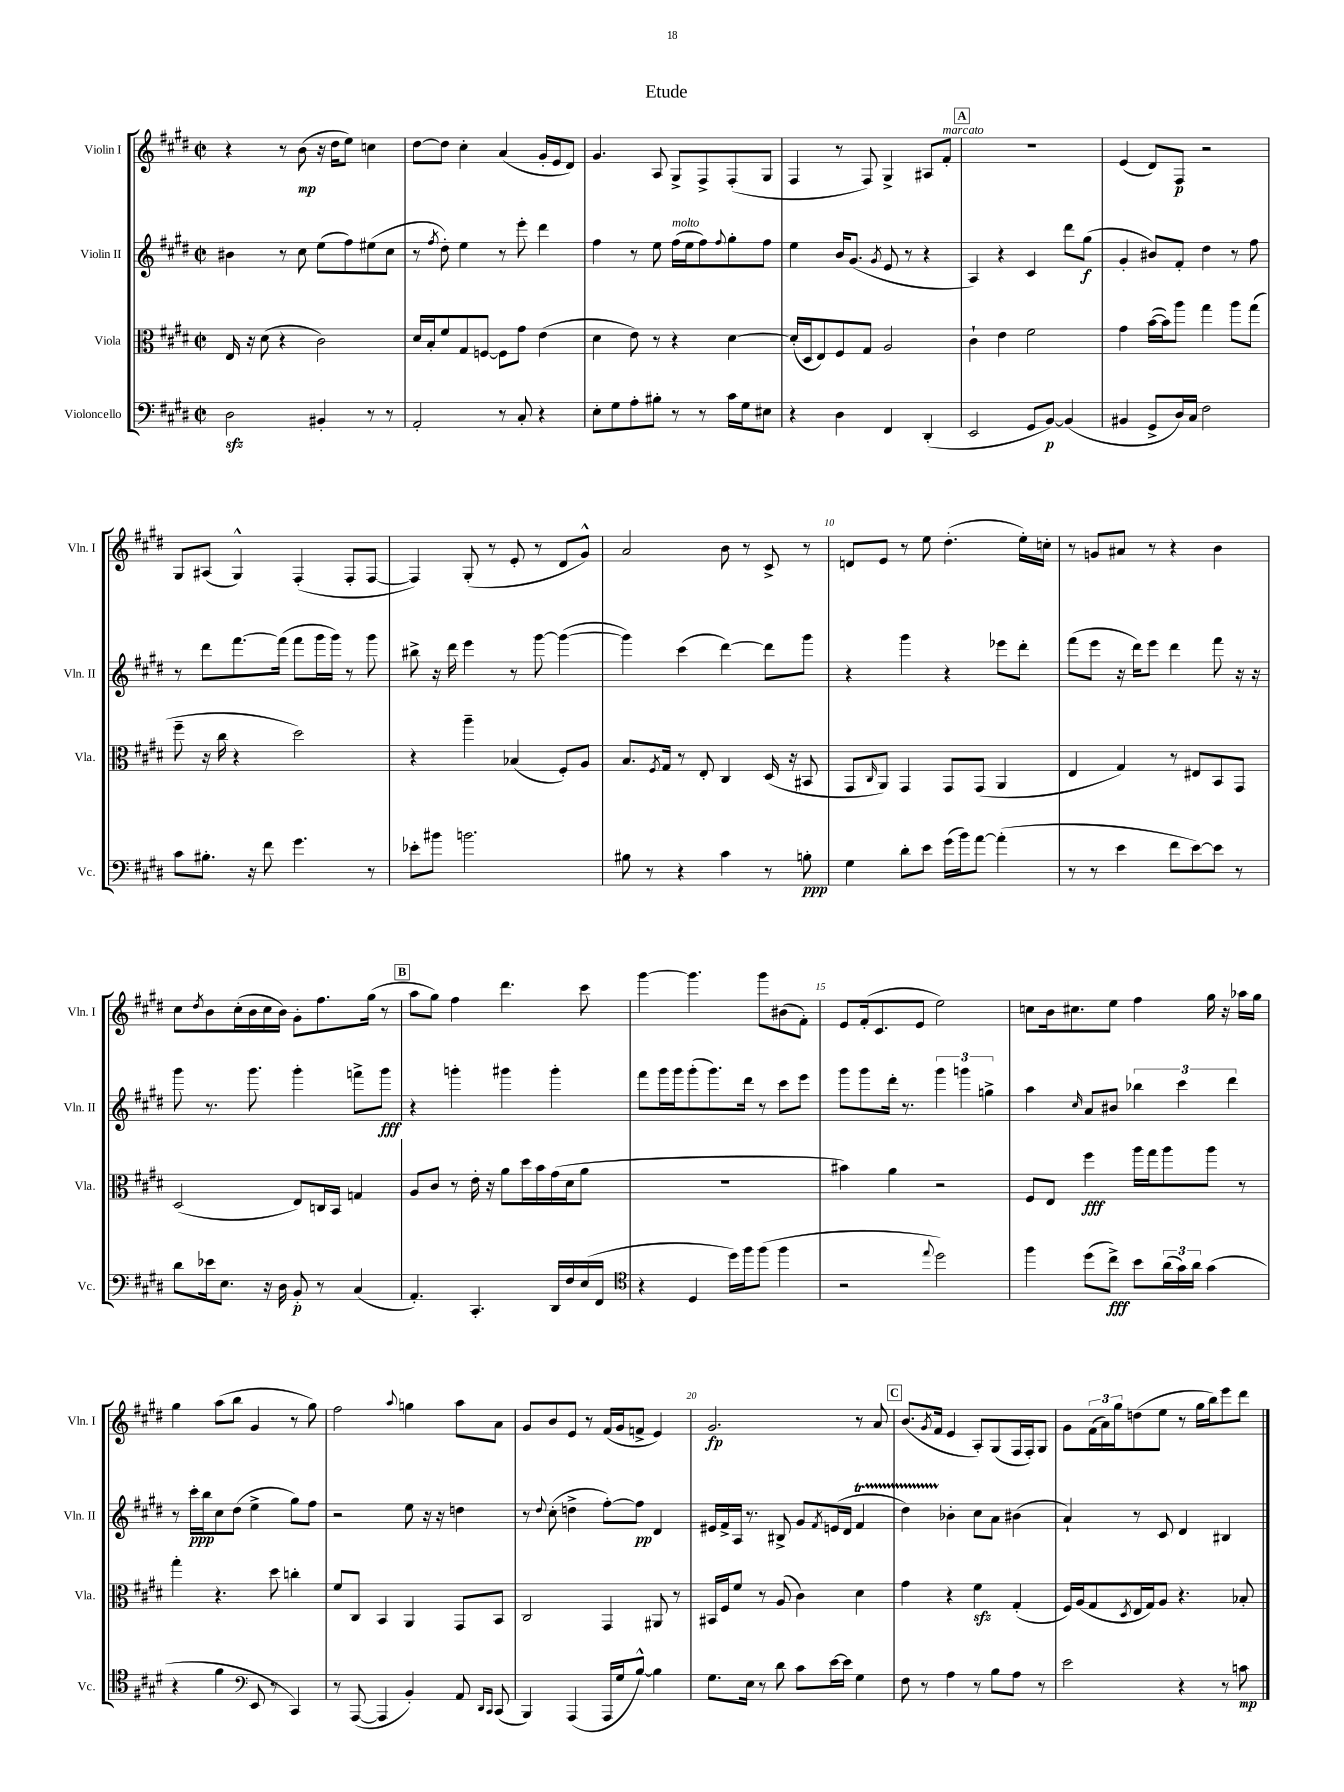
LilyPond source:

\header { title = "Etude" }
<<
\new StaffGroup <<
\new Staff = "s0" \with { instrumentName = "Violin I" shortInstrumentName = "Vln. I" } {
    \clef treble \key e \major \defaultTimeSignature \time 2/2
    r4 r8 b'8\mp( r16 dis''16 e''8) c''4 |
    dis''8~ dis''8 cis''4-. a'4( gis'16-. e'16 dis'8) |
    gis'4. a8 gis8-> fis8-> fis8-.( gis8 |
    fis4 r8 fis8) gis4-> ais8 fis'8-.^\markup { \italic "marcato" } |
    \mark \markup { \box "A" } R1 |
    e'4( dis'8) fis8\p r2 |
    gis8 ais8( gis4-^) fis4-.( fis8-. fis8~ |
    fis4) gis8-.( r8 e'8-. r8 dis'8 gis'8-^) |
    a'2 b'8 r8 cis'8-> r8 |
    d'8 e'8 r8 e''8 dis''4.-.( e''16-.) c''16-. |
    r8 g'8 ais'8 r8 r4 b'4 |
    cis''8 \acciaccatura { dis''8 } b'8 cis''16-.( b'16 cis''16 b'16) gis'8-. fis''8. gis''16( r8 |
    \mark \markup { \box "B" } a''8 gis''8) fis''4 dis'''4. cis'''8 |
    gis'''4~ gis'''4. gis'''8 bis'8( fis'8-.) |
    e'8 fis'16-.( cis'8. e'8 e''2) |
    c''8 b'16 cis''8. e''8 fis''4 gis''16 r16 aes''16 gis''16 |
    gis''4 a''8( b''8 gis'4 r8 gis''8) |
    fis''2 \appoggiatura { a''8 } g''4 a''8 a'8 |
    gis'8 b'8 e'8 r8 fis'16( gis'16 f'8-> e'4) |
    gis'2.\fp r8 a'8 |
    \mark \markup { \box "C" } b'8.( \acciaccatura { gis'8 } fis'16 e'4 a8-.) gis8( fis16 fis16-.) gis8 |
    gis'8 \tuplet 3/2 { fis'16( a'16) gis''16 } d''8( e''8 r8 gis''16 b''16) e'''8 dis'''8 \bar "|." |
}
\new Staff = "s1" \with { instrumentName = "Violin II" shortInstrumentName = "Vln. II" } {
    \clef treble \key e \major \defaultTimeSignature \time 2/2
    bis'4 r8 cis''8 e''8( fis''8) eis''8( cis''8 |
    r8 \acciaccatura { fis''8 } dis''8-.) e''4 r8 e'''8-. dis'''4 |
    fis''4 r8 e''8 fis''16^\markup { \italic "molto" }( e''16 fis''8) \appoggiatura { fis''8 } gis''8-. fis''8 |
    e''4 b'16 gis'8.( \acciaccatura { gis'8 } e'8 r8 r4 |
    \mark \markup { \box "A" } a4) r4 cis'4 dis'''8 gis''8\f( |
    gis'4-. bis'8) fis'8-. dis''4 r8 fis''8 |
    r8 dis'''8 fis'''8.~ fis'''16( fis'''8 gis'''16 gis'''16) r8 gis'''8 |
    bis''8-> r16 dis'''16 e'''4 r8 gis'''8~ gis'''4~( |
    gis'''4) cis'''4( dis'''4~) dis'''8 gis'''8 |
    r4 gis'''4 r4 ees'''8 dis'''8-. |
    fis'''8( e'''8 r16 dis'''16) e'''8 dis'''4 fis'''8 r16 r16 |
    gis'''8 r8. gis'''8. gis'''4-. f'''8-> gis'''8\fff |
    \mark \markup { \box "B" } r4 g'''4-. gis'''4 gis'''4-. |
    fis'''8 gis'''16 gis'''16 gis'''8-.( gis'''8.) dis'''16 r8 cis'''8 e'''8 |
    gis'''8 gis'''8 dis'''16-. r8. \tuplet 3/2 { gis'''4 g'''4 g''4-> } |
    a''4 \grace { cis''16 } a'8 bis'8 \tuplet 3/2 { bes''4 cis'''4 dis'''4 } |
    r8 cis'''16-.\ppp b''16 cis''8 dis''8( e''4-> gis''8) fis''8 |
    r2 e''8 r16 r16 d''4 |
    r8 \appoggiatura { dis''8 } cis''8-.( d''4-> fis''8~-.) fis''8\pp dis'4 |
    eis'16 fis'16-> a16 r8. bis8-> gis'8 \acciaccatura { fis'8 } e'16( dis'16 fis'4\startTrillSpan |
    \mark \markup { \box "C" } dis''4) bes'4-.\stopTrillSpan cis''8 a'8 bis'4( |
    a'4-!) r8 cis'8 dis'4 bis4 \bar "|." |
}
\new Staff = "s2" \with { instrumentName = "Viola" shortInstrumentName = "Vla." } {
    \clef alto \key e \major \defaultTimeSignature \time 2/2
    e16 r16 dis'8( r4 cis'2) |
    dis'16 b16-. fis'8 gis8 f8~ f8 gis'8 e'4( |
    dis'4 e'8) r8 r4 dis'4~ |
    dis'16-.( dis16 e8) fis8 gis8 a2 |
    \mark \markup { \box "A" } cis'4-! e'4 fis'2 |
    gis'4 b'16~( b'16) a''8 gis''4 a''8 gis''8( |
    fis''8-- r16 cis''16 r4 dis''2) |
    r4 a''4-- bes4( fis8-.) a8 |
    b8. \acciaccatura { fis8 } gis16 r8 e8-. cis4 dis16( r16 bis,8 |
    gis,8 \grace { cis16 } a,8) gis,4 gis,8 gis,8( a,4 |
    e4 gis4) r8 eis8 b,8 gis,8 |
    dis2( e8) c16 b,16 g4 |
    \mark \markup { \box "B" } a8 cis'8 r8 e'16-. r16 a'8 dis''16 b'16 gis'16( dis'16 a'8 |
    R1 |
    bis'4) a'4 r2 |
    fis8 e8 fis''4\fff a''16 gis''16 a''8 a''8 r8 |
    gis''4-. r4. dis''8 c''4-. |
    fis'8 cis8 b,4 a,4 gis,8 b,8 |
    cis2 gis,4 ais,8 r8 |
    bis,16 fis16 fis'8 r8 a8( cis'4) dis'4 |
    \mark \markup { \box "C" } gis'4 r4 fis'4\sfz gis4-.( |
    fis16) a16( gis8 \acciaccatura { dis8 } e16 gis16) a8 r4. bes8-. \bar "|." |
}
\new Staff = "s3" \with { instrumentName = "Violoncello" shortInstrumentName = "Vc." } {
    \clef bass \key e \major \defaultTimeSignature \time 2/2
    dis2\sfz bis,4-. r8 r8 |
    a,2-. r8 cis8-. r4 |
    e8-. gis8 a8-. bis8-. r8 r8 cis'16 gis16 eis8 |
    r4 dis4 fis,4 dis,4-.( |
    \mark \markup { \box "A" } e,2 gis,8 b,8~\p) b,4( |
    bis,4 gis,8-> dis16) cis16 fis2 |
    cis'8 bis8.-. r16 fis'8 gis'4. r8 |
    ees'8-. bis'8 b'2. |
    bis8 r8 r4 cis'4 r8 b8-.\ppp |
    gis4 dis'8-. e'8 gis'16( b'16) a'8~ a'4-.( |
    r8 r8 e'4 fis'8 e'8~) e'8 r8 |
    dis'8 ees'16 e8. r16 dis16 b,8-.\p r8 cis4( |
    \mark \markup { \box "B" } a,4.-.) cis,4.-. dis,16 fis16 e16( fis,16 |
    \clef tenor r4 dis4 dis''16) fis''16 fis''8( fis''4 |
    r2 \appoggiatura { e''8 } dis''2) |
    fis''4 dis''8( cis''8->\fff) b'8 \tuplet 3/2 { a'16( gis'16) a'16 } gis'4( |
    r4 fis'4 \clef bass e,8 r8 cis,4) |
    r8 a,,8~( a,,4 b,4-.) a,8 \grace { dis,16 cis,16 } cis,8( |
    b,,4) a,,4( a,,16 gis16 b8~-^) b4 |
    gis8. e16 r8 dis'8 cis'8 e'16~ e'16 gis4 |
    \mark \markup { \box "C" } fis8 r8 a4 r8 b8 a8 r8 |
    e'2 r4 r8 c'8\mp \bar "|." |
}
>>
>>
\layout { \context { \Score \override BarNumber.break-visibility = ##(#f #t #t) barNumberVisibility = #(every-nth-bar-number-visible 5) } }
